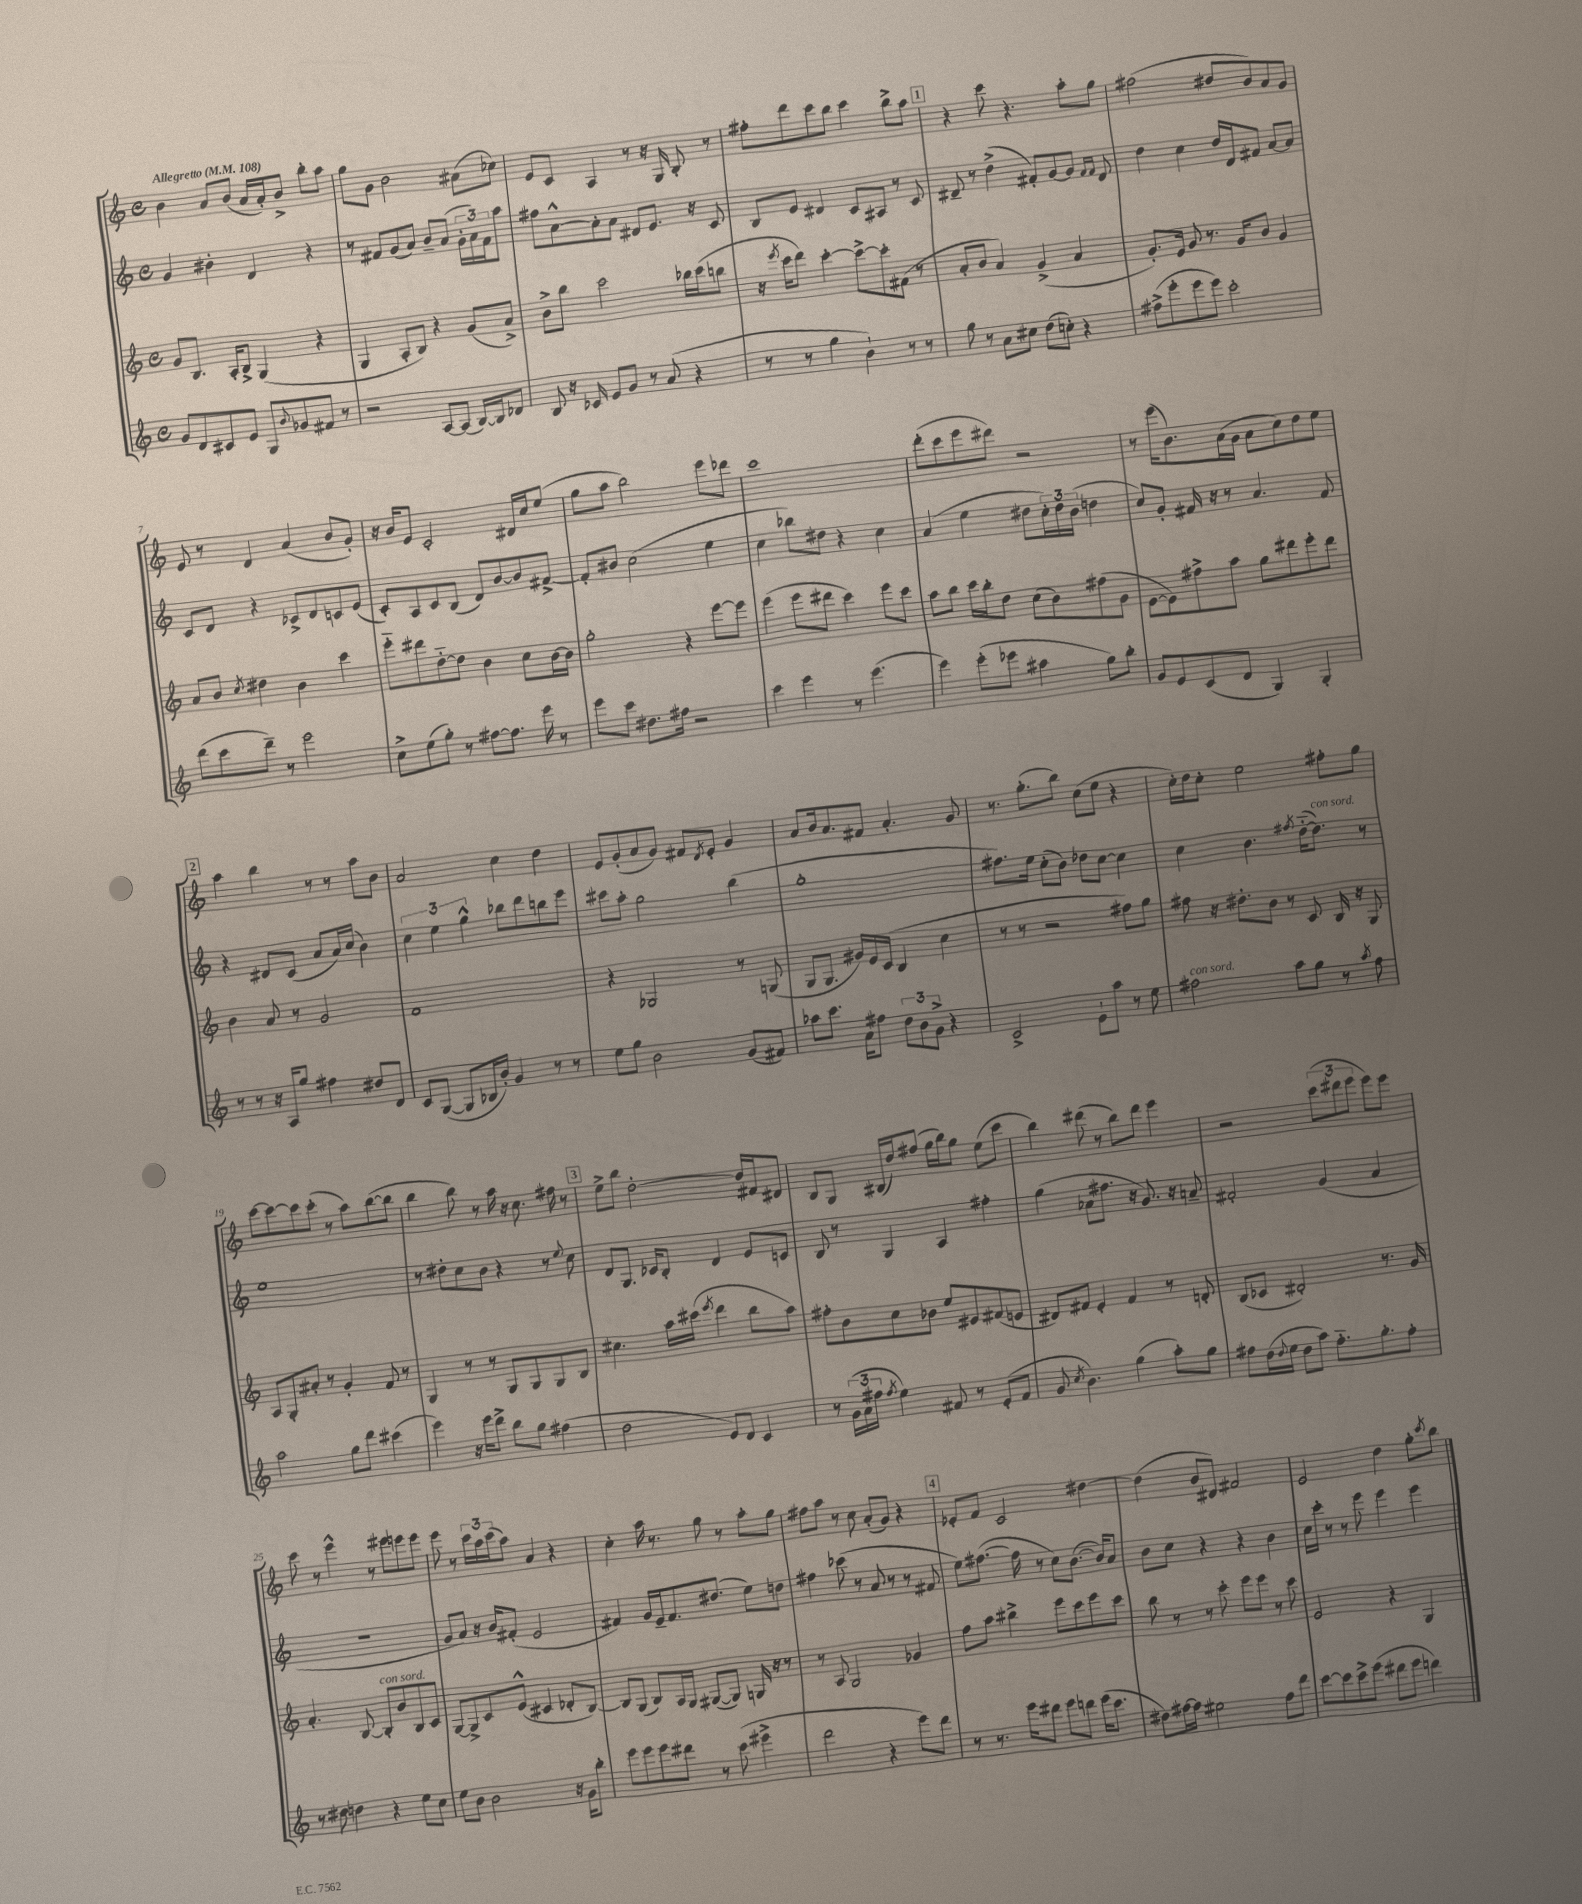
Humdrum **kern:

**kern	**kern	**kern	**kern
*staff4	*staff3	*staff2	*staff1
*clefG2	*clefG2	*clefG2	*clefG2
*k[]	*k[]	*k[]	*k[]
*M4/4	*M4/4	*M4/4	*M4/4
*met(c)	*met(c)	*met(c)	*met(c)
*MM108	*MM108	*MM108	*MM108
8g	8g	4g	4b
8d	8.B	.	.
8c#	.	4b#'	8a
.	16A'	.	.
8e	8B^	.	(8b
8G	(4G	4d	16a
.	.	.	16a')
8qqb	.	.	.
8g-	.	.	8b^
8f#	4r	4r	8bb'
8r	.	.	8aa
=	=	=	=
2r	4G	8r	8gg
.	.	8f#	8g
.	8A'	(8g	2b
.	8B)	8a)	.
[8A	4r	8b~	.
(8A]	.	(8a	.
[16B)	(8g	24g'	(8a#
.	.	24a)	.
16B]	.	.	.
.	.	24f#	.
8d-	8a^)	8aa	8cc-)
=	=	=	=
8B	8b^	8ff#	8e
16r	8bb	[8a^^	8c
16c-	.	.	.
8e	2ccc	8a']	4A
8g	.	8a	.
8r	.	8d#	8r
(8a	.	8.e	16r
.	.	.	16G
4r	16bb-	.	8B'
.	(16ccc	16r	.
.	8bb	8c	8r
=	=	=	=
8r	16r	8B	8ff#'
.	8qeee	.	.
.	16ccc	.	.
8r	8ddd)	8e	8ddd
4gg	[4ccc'	4d#	8ccc
.	.	.	8bb
4b`)	8ccc^_	8c	4ccc
.	8ccc']	8A#	.
8r	(8f#	8r	8bb^
8r	8r	8c	8aa
=	=	=	=
8gg	8a'	8d#~	4r
8r	8b	8r	.
8a	4a)	(4dd^	8ccc
8cc#	.	.	4.r
(8dd	(4g^	8f#')	.
8cc')	.	[8g	.
4r	4a	8g]	8aa'
.	.	16qqf#	.
.	.	16qqf#	.
.	.	8d#	8gg
=	=	=	=
(8ff#^	8.g')	4dd	(2ff#
8eee'	.	.	.
.	16e	.	.
8eee	8g	4cc	.
8eee)	8.r	.	.
2ccc'	.	16dd	8dd#
.	16g	16d	.
.	8b	8f#	8b)
.	4g	[8a	8a
.	.	8a]	8g
=	=	=	=
(8ddd	8a	8c	8e
8ccc	8b	8d	8r
.	8qcc	.	.
8ddd~)	4dd#	4r	4d
8r	.	.	.
2eee	4b	8c-^	(4a
.	.	8d	.
.	4ccc	8c	8b
.	.	(8e	8g')
=	=	=	=
8cc^	8eee'~	8c')	16r
.	.	.	16b
(8ee	8ddd#	8A	8e
8gg')	[8dd'~	8c	2c'
8r	8dd]	(8B	.
[8ff#	4b	8d)	.
8.ff#]	.	[8b	.
.	8cc	8b]	16d#
16eee	.	.	16cc
8r	[16b	[8f#^	(8ee
.	16b]	.	.
=	=	=	=
8eee	2gg'	8f#']	8gg
8ccc	.	8b#	8aa
8.dd#	.	(2cc	2bb)
16ff#	.	.	.
2r	4r	.	.
.	[8eee	4ee	8eee
.	8eee]	.	8ddd-
=	=	=	=
4ccc	(4eee	4cc	1ccc
4eee	8eee	8bb-)	.
.	8ddd#	8dd#	.
8r	4ccc)	4r	.
(4.eee	.	.	.
.	8eee	4cc	.
.	8ccc	.	.
=	=	=	=
4eee)	8aa	(4a	(8ddd'
.	8bb	.	8ccc
(8eee'	16ccc	4ee	8eee
.	16bb'	.	.
8eee-	8dd	.	8ddd#)
4aa#	(8cc	8dd#	2r
.	8b)	24cc')	.
.	.	24dd#	.
.	.	(24b	.
8gg)	(8ff#	4dd	.
8bb'	8g	.	.
=	=	=	=
8g	[8e	8cc)	8r
8e	8e])	8g'	(16eee
.	.	.	8.b)
(8c	8ff#^	16f#	.
.	.	16r	.
8d	8aa	8r	(16a
.	.	.	16g
4G)	8gg	4.a	8a
.	8ddd#	.	8cc)
4G'	8eee'	.	8dd
.	8ddd#	8f#	8ee
=	=	=	=
8r	4b	4r	4aa
8r	.	.	.
16r	8a	8d#	4bb
16A	.	.	.
8gg	8r	(8c	.
4ff#	2g	8a	8r
.	.	16a)	8r
.	.	(16cc	.
8dd#	.	4b)	8aa
8d	.	.	8b
=	=	=	=
8c	1f	6cc	2a
([8G	.	.	.
.	.	6ee	.
8G]	.	.	.
.	.	6gg^^	.
16B-	.	.	.
16b')	.	.	.
4g	.	8bb-	4cc
.	.	8ddd	.
8r	.	8bb	4dd
8r	.	8eee	.
=	=	=	=
8ee	4r	8ccc#	8e
8gg	.	8aa'	(8g'
2b	2G-	2gg	8a
.	.	.	8g)
.	.	.	8f#
.	.	.	8qd
.	.	.	8e'
(8g	8r	(4bb	4g
8f#)	(8G	.	.
=	=	=	=
8aa-	8G	1gg'	8a
8.ccc	8.G	.	16b
.	.	.	8.a
16a	16g#)	.	.
8ff#	16e	.	8f#
.	(16c	.	.
12dd	4B	.	4.a'
12b	.	.	.
12g^	.	.	.
4r	4cc	.	.
.	.	.	8g
=	=	=	=
2c^	8r	8.ff#)	8.r
.	8r	.	.
.	.	16ee	(8.gg'
.	2r	(8cc'	.
.	.	8b)	8bb)
8e`	.	8dd-	(8cc
8aa	.	[8cc	8ee
8r	8ff#)	4cc]	4r
8ee	8gg	.	.
=	=	=	=
2ff#	8ff#	4cc	16cc')
.	.	.	16dd
.	16r	.	8cc'
.	8.dd#'	.	.
.	.	4.b	2ee
.	8b	.	.
8aa	8r	.	.
.	.	8qff#	.
8gg	8c	([16dd'~	.
.	.	8.dd])	.
8r	16B	.	8ff#'
.	16r	.	.
8qaa	.	.	.
8ff#	8G	8r	8gg
=	=	=	=
2aa	8A	1ee	[8ccc
.	8G'	.	8ccc_
.	8a#'	.	8ccc]
.	8r	.	(8ccc'
8gg	4g'	.	8r
8ddd	.	.	8aa)
(4ccc#	8f	.	([8bb
.	8r	.	8bb]
=	=	=	=
4eee)	4G	8r	4bb
.	.	8dd#'	.
16r	8r	8cc	8bb)
16eee	.	.	.
8ddd^	8r	8b	8r
8bb	8G	4r	16aa
.	.	.	16r
8gg	8G	.	8.cc
(4ff#	8G	8r	.
.	.	.	16ff#
.	.	8qqee	.
.	8B	8cc	8r
=	=	=	=
2dd	4.cc#	8d	8ee^
.	.	8.G	8bb
.	.	.	[2dd'
.	.	16c-	.
.	16aa	8B'	.
.	(16ccc#	.	.
.	8qeee	.	.
8e)	4ddd	4d	.
8d	.	.	.
4c	8bb	8e	16dd]
.	.	.	16f#
.	8aa)	8c	8d#
=	=	=	=
8r	8ff#'	8B	8B
(24g	8b	8r	8G
24a	.	.	.
24ff#	.	.	.
8qff#	.	.	.
4ee)	8cc	4G	(16B#
.	.	.	16dd)
.	8b-	.	(8ff#
8f#	8ee	4A	16gg
.	.	.	16bb)
8r	8e#	.	8gg
(8e'	(8f#	4ff#'	(8ee
8f#	8e	.	8ccc
=	=	=	=
8g	8d#)	(4gg	4bb)
8qcc	.	.	.
4.b)	8f#	.	.
.	4e'	8a-	(8ddd#
.	.	8.ff#	8r
(4gg	4f#	.	8bb)
.	.	16r	.
.	.	8.g)	8ddd#
8aa')	8r	.	4eee
.	.	16r	.
8gg	8d'	8a~	.
=	=	=	=
8ff#	(8B	2f#'	2r
(16dd	8c-	.	.
8qqdd	.	.	.
16ee	.	.	.
8dd	2d#')	.	.
8aa)	.	.	.
8.ff#'~	.	(4g	(12ccc
.	.	.	12ddd#
.	.	.	12eee
8.gg'	.	.	.
.	8.r	4a	8eee)
8ff#'	.	.	8eee
.	16g	.	.
=	=	=	=
8r	4.a'	1r	8ccc
8dd#	.	.	8r
4dd	.	.	4eee^^
.	[8B	.	.
4r	8B']	.	8r
.	8b	.	8eee#
8ee	8B	.	8eee
8cc	8c	.	8eee
=	=	=	=
8ee	[8G	8g	8eee
8b	8G^]	8a)	8r
2b	8c	16r	24ccc
.	.	.	24aa
.	.	16b	.
.	.	.	(24ccc
.	(8e^^	(8f#'	8aa)
.	4c#	2e	4a
16r	8d-'	.	4r
16g	.	.	.
8bb'	[8B)	.	.
=	=	=	=
8eee	8B]	4f#)	4cc'
8eee	(8G	.	.
8eee	8B)	16g	16aa
.	.	16e~	8.r
8ddd#	16A	8.f#	.
.	16G	.	.
8r	([8G#	.	8gg
.	.	(8.dd#	.
(8ccc	8G#])	.	8r
4eee#^	16G	8ee)	8aa'
.	16r	.	.
.	8r	8dd	8gg
=	=	=	=
2ddd	8r	4ff#	8ff#
.	8A	.	8aa
.	2G	(8ccc-	8r
.	.	8r	8cc
4r	.	8a	(8a'
.	.	8r	8g)
8eee)	4g-	8r	4r
8ddd	.	8f#	.
=	=	=	=
8r	8ff	8ee)	8e-'
8.r	8aa	([8.ff#	8f
.	4bb#^	.	2c
16eee	.	16ff#]	.
8ddd#	.	8r	.
8eee	8eee	8cc)	.
8ddd	8ccc	([8.b	.
(16eee	8eee	.	[4dd#
8.ccc	.	16b])	.
.	8ccc	8a	.
=	=	=	=
8dd#)	8bb	8b	(4dd#]
[16ff#	8r	8cc	.
16ff#]	.	.	.
2ee#	8r	4r	8b
.	8ccc'	.	8d#)
.	8eee	4r	2f#
.	8eee	.	.
8ff#	8r	4b	.
8ddd	8ccc	.	.
=	=	=	=
[8ccc	2e	16cc	2e
.	.	16ccc'	.
8ccc]	.	8r	.
8ccc^	.	8r	.
(8eee	.	8eee	.
8ddd#	4r	4eee	4dd
8eee	.	.	.
4ddd)	4G	4eee	8gg'
.	.	.	8qccc
.	.	.	8bb
==	==	==	==
*-	*-	*-	*-
